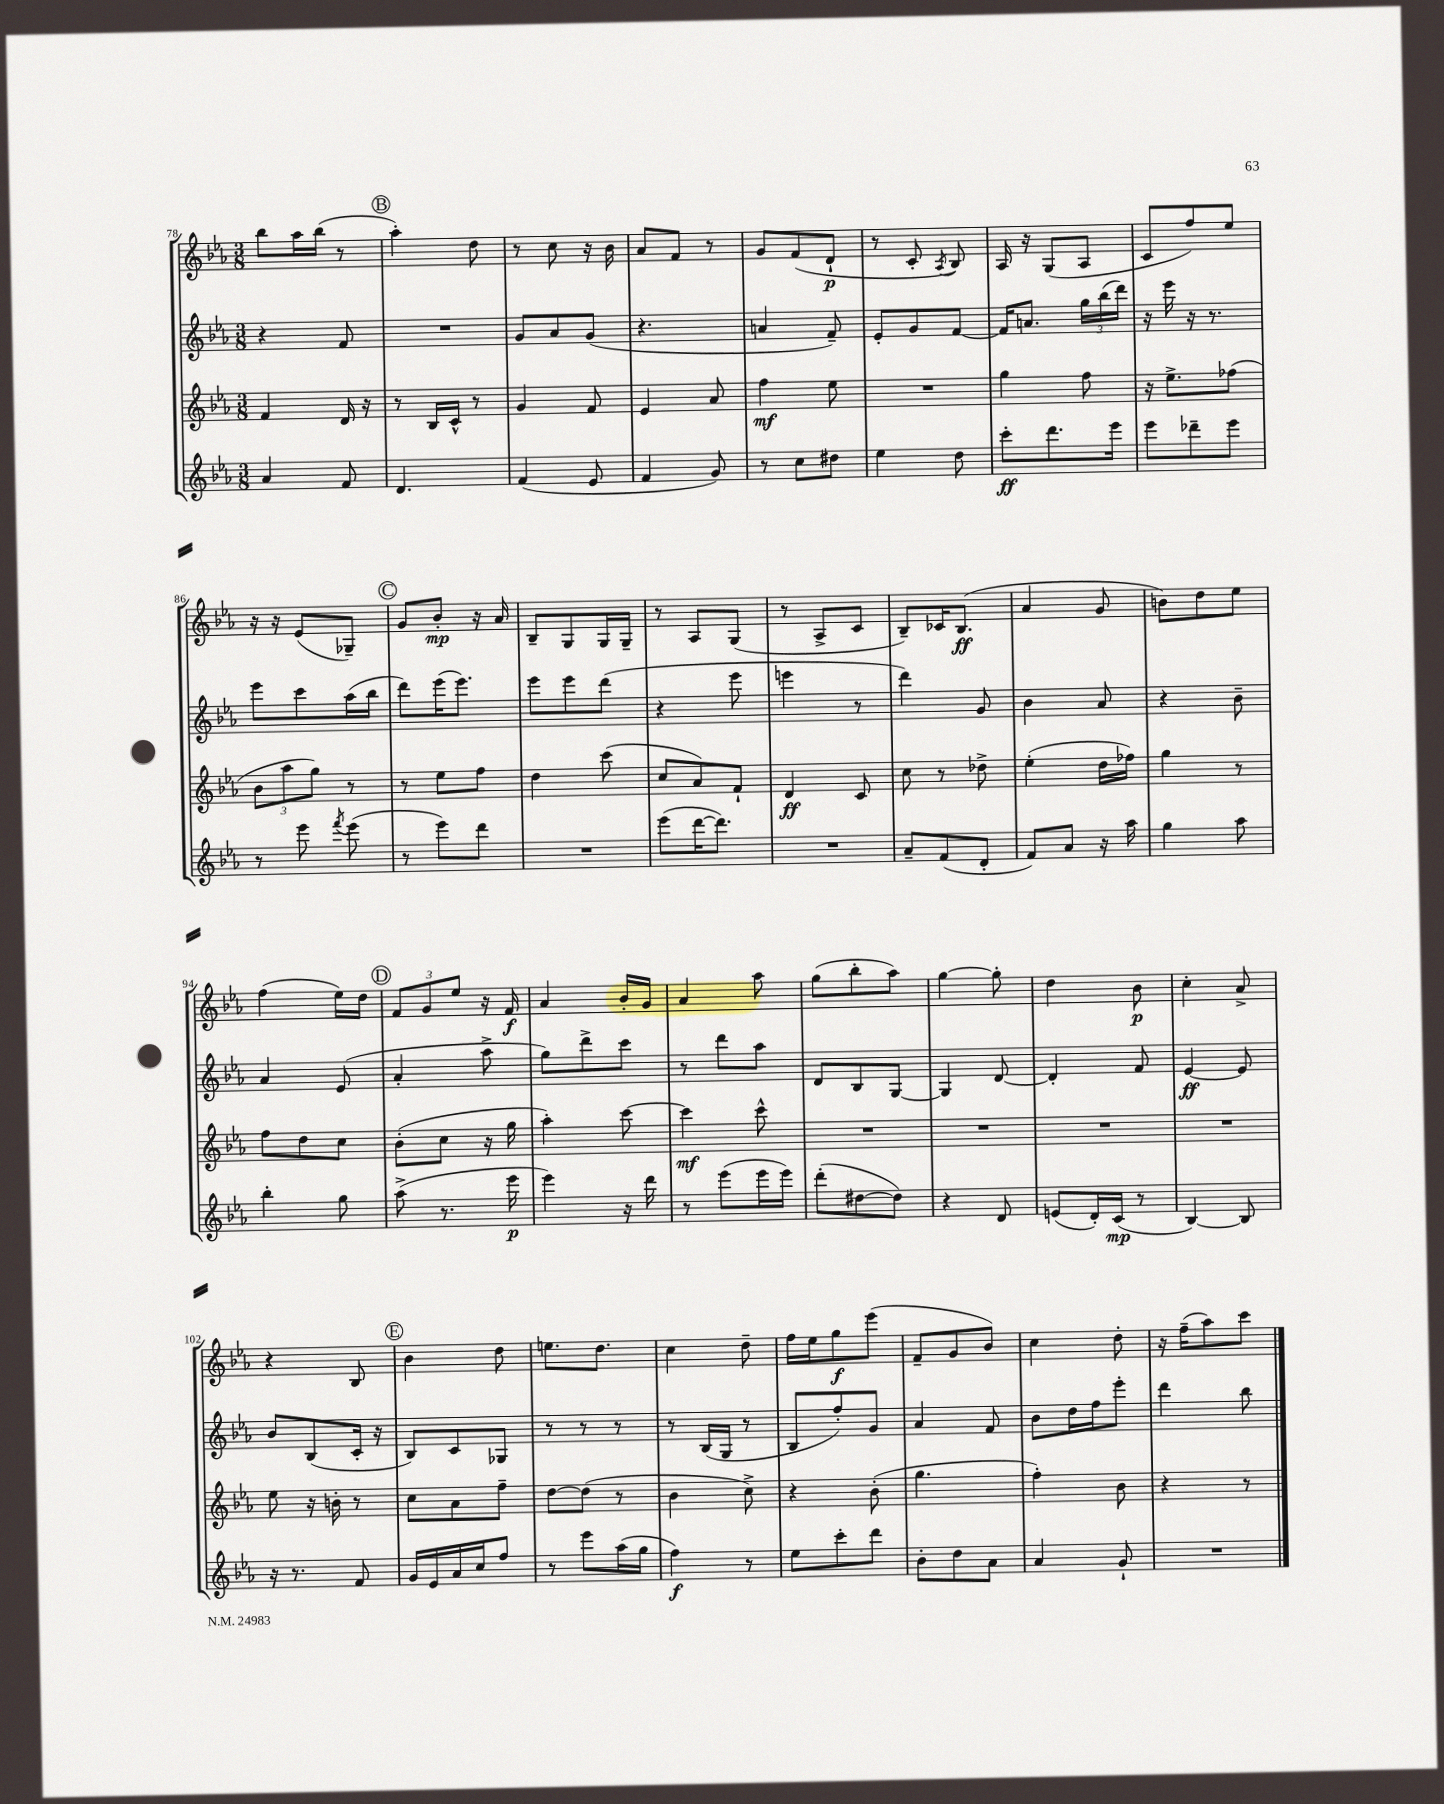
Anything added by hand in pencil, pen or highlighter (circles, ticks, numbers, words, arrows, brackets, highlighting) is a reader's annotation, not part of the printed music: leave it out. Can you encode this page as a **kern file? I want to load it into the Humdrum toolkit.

**kern	**kern	**kern	**kern
*staff4	*staff3	*staff2	*staff1
*clefG2	*clefG2	*clefG2	*clefG2
*k[b-e-a-]	*k[b-e-a-]	*k[b-e-a-]	*k[b-e-a-]
*M3/8	*M3/8	*M3/8	*M3/8
4a-	4f	4r	8bb-
.	.	.	16aa-
.	.	.	(16bb-
8f	16d	8f	8r
.	16r	.	.
=	=	=	=
4.d	8r	4.r	4aa-')
.	16B-	.	.
.	16c^^	.	.
.	8r	.	8dd
=	=	=	=
(4f	4g	8g	8r
.	.	8a-	8cc
8e-	8f	(8g	16r
.	.	.	16b-
=	=	=	=
4f	4e-	4.r	8a-
.	.	.	8f
8g)	8a-	.	8r
=	=	=	=
8r	4ff	4a	8g
8cc	.	.	(8f
8dd#	8ee-	8f~)	8d`
=	=	=	=
4ee-	4.r	8e-'	8r
.	.	8g	8c'
.	.	.	8qA-
8dd	.	[8f	8B-)
=	=	=	=
8ccc'	4gg	16f]	16A-
.	.	8.a	16r
8.ddd	.	.	(8G
.	8ff	24gg	8A-
.	.	(24bb-	.
16eee-	.	.	.
.	.	24ddd)	.
=	=	=	=
8eee-	16r	16r	8c
.	8.ee-^	16eee-	.
8ddd-~	.	16r	8ff)
.	.	8.r	.
8eee-	(8ff-	.	8ee-
=	=	=	=
8r	12b-	8eee-	16r
.	.	.	16r
.	12aa-	.	.
8eee-	.	8ccc	(8e-
.	12gg)	.	.
8qfff	.	.	.
(8eee-	8r	(16aa-	8G-~)
.	.	16bb-	.
=	=	=	=
8r	8r	8ddd)	8g
8eee-)	8ee-	(16eee-	8b-'
.	.	8.eee-)	.
8ddd	8ff	.	16r
.	.	.	16a-
=	=	=	=
4.r	4dd	8eee-	8B-~
.	.	8eee-	8G
.	(8ccc	(8ddd	16G
.	.	.	16G~
=	=	=	=
(8eee-	8cc	4r	8r
[16ddd	8a-)	.	8A-
8.ddd])	.	.	.
.	8f`	8eee-	(8G
=	=	=	=
4.r	4d	4eee	8r
.	.	.	8A-^
.	8c	8r	8c
=	=	=	=
8a-~	8cc	4ddd)	8B-~)
(8f	8r	.	16c-
.	.	.	(8.B-
8d'	8dd-^	8g	.
=	=	=	=
8f)	(4ee-'	4b-	4a-
8a-	.	.	.
16r	16dd	8a-	8g
16aa-	16ff-)	.	.
=	=	=	=
4gg	4gg	4r	8b)
.	.	.	8dd
8aa-	8r	8b-~	8ee-
=	=	=	=
4bb-'	8ff	4a-	(4ff
.	8dd	.	.
8gg	8cc	(8e-	16ee-)
.	.	.	16dd
=	=	=	=
(8aa-^	(8b-'	4a-'	12f
.	.	.	12g
8.r	8cc	.	.
.	.	.	12ee-
.	16r	8aa-^	16r
16eee-	16gg	.	16f
=	=	=	=
4eee-)	4aa-')	8gg)	4a-
.	.	8ddd^	.
16r	[8ccc	8ccc	16b-'
16ddd	.	.	16g
=	=	=	=
8r	4ccc]	8r	4a-
(8eee-	.	8ddd	.
16eee-	8ccc^^	8aa-	8aa-
16eee-)	.	.	.
=	=	=	=
(8ddd'	4.r	8d	(8gg
[8dd#	.	8B-	8bb-'
8dd#])	.	[8G	8aa-)
=	=	=	=
4r	4.r	4G]	[4gg
8d	.	[8d	8gg']
=	=	=	=
(8e	4.r	4d']	4dd
16d')	.	.	.
(16c	.	.	.
8r	.	8f	8b-
=	=	=	=
[4B-)	4.r	[4e-	4cc'
8B-]	.	8e-]	8a-^
=	=	=	=
16r	8ee-	8b-	4r
8.r	.	.	.
.	16r	(8B-	.
.	16b'	.	.
8f	8r	16c'	8B-
.	.	16r	.
=	=	=	=
16g	8cc	8B-)	4b-
16e-	.	.	.
16a-	8a-	8c	.
16cc	.	.	.
8ff	8ff~	8G-	8dd
=	=	=	=
8r	[8dd	8r	8.ee
8eee-	(8dd]	8r	.
.	.	.	8.dd
(16aa-	8r	8r	.
16gg	.	.	.
=	=	=	=
4ff)	4b-	8r	4cc
.	.	(16B-	.
.	.	16G	.
8r	8cc^)	8r	8dd~
=	=	=	=
8ee-	4r	8B-	16ff
.	.	.	16ee-
8ccc'	.	8ff')	8gg
8ddd	(8b-'	8g	(8eee-
=	=	=	=
8b-'	4.gg	4a-	8f~
8dd	.	.	8g
8a-	.	8f	8b-)
=	=	=	=
4a-	4ff')	8b-	4cc
.	.	16dd	.
.	.	16ff	.
8g`	8b-	8eee-'	8dd'
=	=	=	=
4.r	4r	4ddd	16r
.	.	.	(16ff~
.	.	.	8aa-)
.	8r	8bb-	8ccc
==	==	==	==
*-	*-	*-	*-
